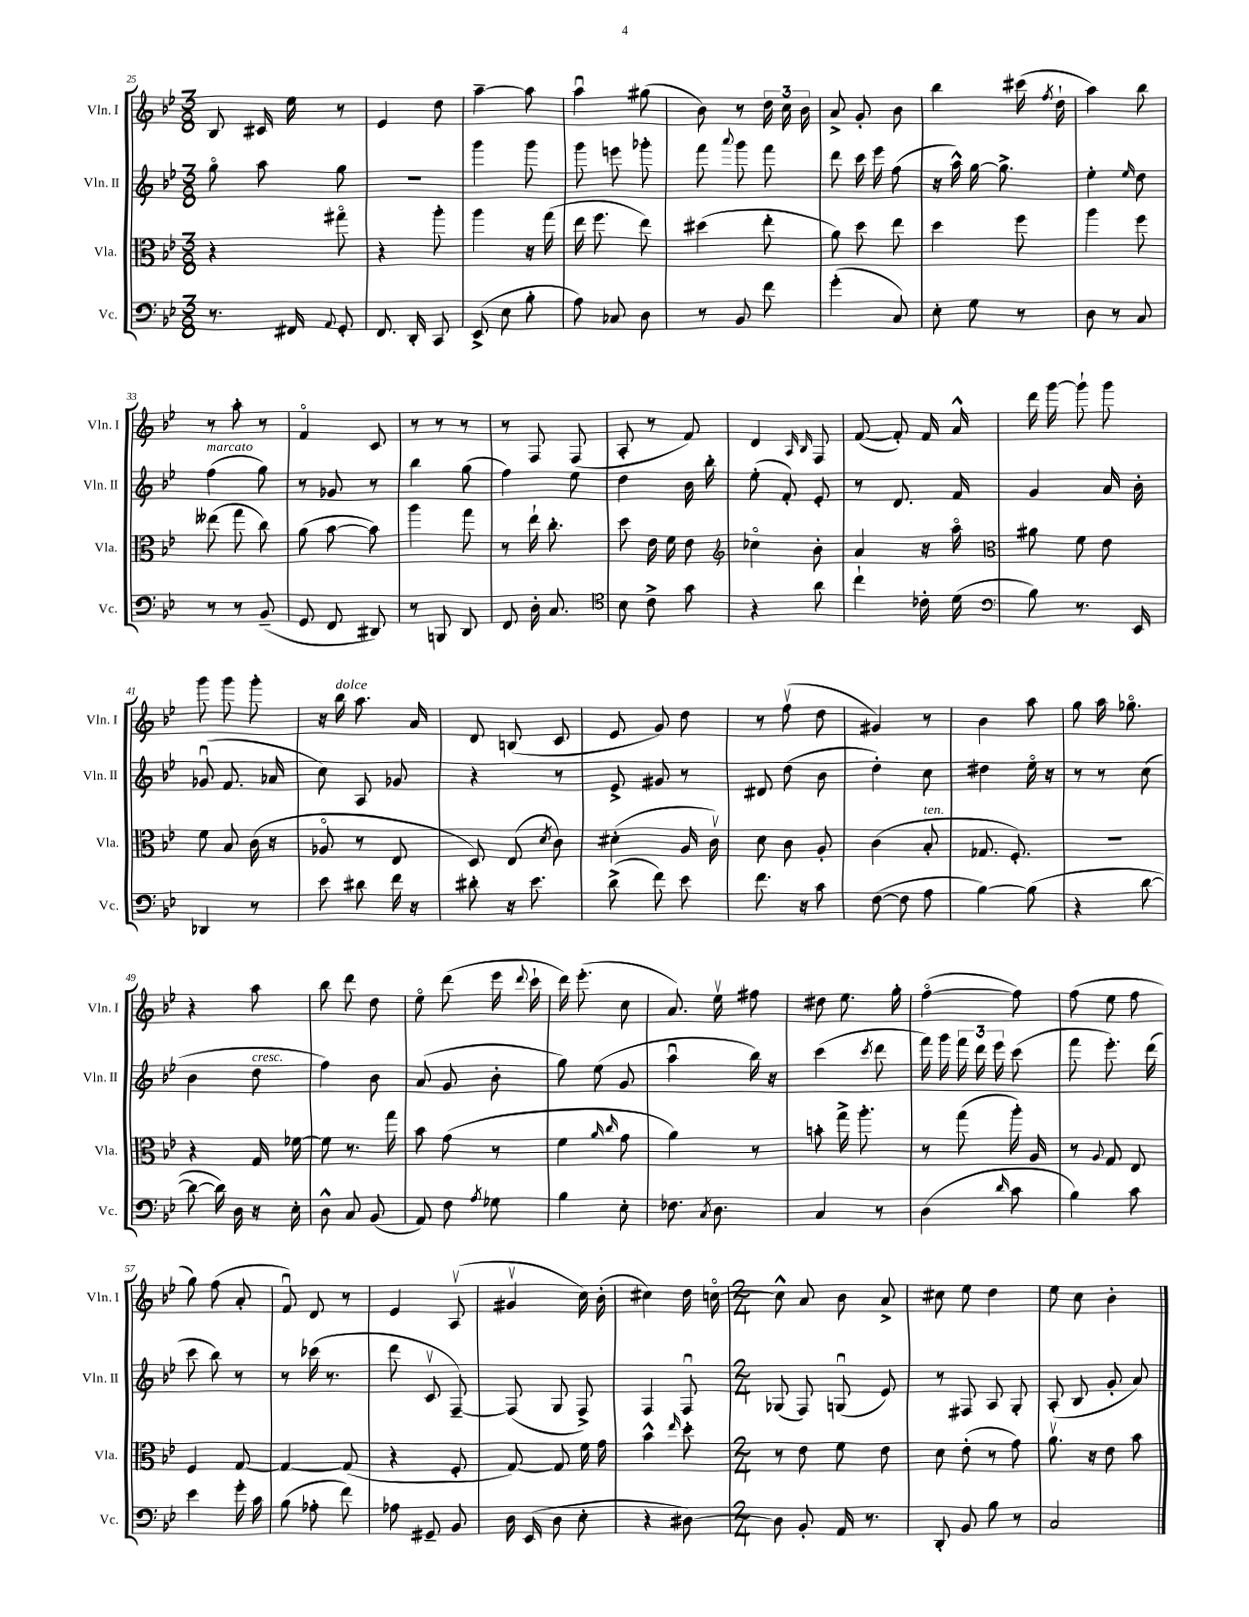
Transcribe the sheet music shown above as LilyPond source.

<<
\new StaffGroup <<
\new Staff = "s0" \with { instrumentName = "Vln. I" shortInstrumentName = "Vln. I" } {
    \clef treble \key bes \major \numericTimeSignature \time 3/8
    \autoBeamOff bes8 cis'16 ees''16 r8 |
    ees'4 d''8 |
    a''4~-- a''8 |
    a''4\downbow gis''8( |
    bes'8) r8 \tuplet 3/2 { d''16 c''16 bes'16 } |
    a'8-> g'8-. bes'8 |
    bes''4 cis'''16( \acciaccatura { f''8 } d''16-! |
    a''4) bes''8 |
    r8 a''8-. r8 |
    f'4\flageolet c'8 |
    r8 r8 r8 |
    r8 f8 f8( |
    a8-. r8 f'8) |
    d'4 \grace { a16 bes16 } f8 |
    f'8~( f'8-.) f'16 a'16-^ |
    d'''16 g'''16~ g'''8-! g'''8 |
    g'''8 g'''8 g'''8-. |
    r16 bes''16^\markup { \italic "dolce" } a''8. a'16 |
    d'8 b8( c'8 |
    ees'8 g'8) d''8 |
    r8 f''8\upbow( d''8 |
    gis'4) r8 |
    bes'4 a''8 |
    g''8 a''16 ges''8.\flageolet |
    r4 a''8 |
    bes''8 d'''8 d''8 |
    ees''8\flageolet d'''8( ees'''16 \appoggiatura { d'''8 } c'''16-! |
    d'''16) ees'''8.-.( c''8 |
    a'8.) ees''16\upbow fis''8 |
    dis''8 ees''8. g''16-. |
    f''4~\flageolet( f''8) |
    f''8( ees''8 f''8 |
    g''8) f''8( a'8-. |
    f'8\downbow) d'8 r8 |
    ees'4 a8\upbow( |
    gis'4\upbow c''16) bes'16-.( |
    cis''4) d''16 c''16~\flageolet |
    \numericTimeSignature \time 2/4 c''8-^ a'8 bes'8 a'8-> |
    cis''8 ees''8 d''4 |
    ees''8 c''8 bes'4-. \bar "|." |
}
\new Staff = "s1" \with { instrumentName = "Vln. II" shortInstrumentName = "Vln. II" } {
    \clef treble \key bes \major \numericTimeSignature \time 3/8
    \autoBeamOff g''8\flageolet a''8 g''8 |
    R4. |
    g'''4 g'''8 |
    g'''8 e'''8 ges'''8-. |
    f'''8 \appoggiatura { a'''8 } g'''8 f'''8 |
    d'''8 c'''16 ees'''16 f''8( |
    r16 a''16-^) g''16~ g''8.-> |
    ees''4-. \grace { ees''16 } d''8 |
    f''4^\markup { \italic "marcato" }( g''8) |
    r8 ges'8 r8 |
    bes''4 g''8( |
    f''4) ees''8 |
    d''4 bes'16 bes''16-. |
    ees''8-.( f'8-.) ees'8-. |
    r8 d'8. f'16 |
    g'4 a'16 bes'16-. |
    ges'8\downbow( f'8. aes'16 |
    c''8) a8 ges'8 |
    r4 r8 |
    ees'8-> gis'8 r8 |
    dis'8 d''8( bes'8 |
    d''4-.) c''8 |
    dis''4 ees''16\flageolet r16 |
    r8 r8 c''8( |
    bes'4 d''8^\markup { \italic "cresc." } |
    f''4) bes'8 |
    a'8( g'8 bes'8-. |
    g''8) ees''8( g'8 |
    a''4\downbow bes''16) r16 |
    c'''4( \acciaccatura { c'''8 } d'''8 |
    f'''16) g'''16 \tuplet 3/2 { f'''16 d'''16 ees'''16 } c'''8( |
    f'''8 ees'''8.-.) d'''16( |
    c'''8 bes''8) r8 |
    r8 ces'''16( r8. |
    d'''8 c'8\upbow f8~--) |
    f8( g8 f8->) |
    f4 f8\downbow |
    \numericTimeSignature \time 2/4 ges8( f8) g8\downbow( ees'8) |
    r8 fis8 a8 g8-. |
    a8-.( bes8 g'8-. a'8) \bar "|." |
}
\new Staff = "s2" \with { instrumentName = "Vla." shortInstrumentName = "Vla." } {
    \clef alto \key bes \major \numericTimeSignature \time 3/8
    \autoBeamOff r4 gis''8\flageolet |
    r4 a''8-. |
    a''4 r16 g''16( |
    ees''16 f''8. ees''8) |
    dis''4( ees''8-. |
    a'8) d''8 ees''8 |
    d''4 f''8 |
    a''4 f''8 |
    eeses''8( g''8 c''8) |
    a'8( bes'8~ bes'8) |
    a''4 g''8 |
    r8 ees''16-! c''8.-. |
    d''8 ees'16 f'16 ees'8 |
    \clef treble ces''4\flageolet bes'8-. |
    a'4 r16 a''16\flageolet |
    \clef alto ais'8 f'8 ees'8 |
    f'8 bes8 c'16( r16 |
    aes8\flageolet r8 ees8 |
    d8) ees8( \acciaccatura { d'8 } c'8) |
    dis'4-.( a16 c'16\upbow) |
    d'8 c'8 a8-. |
    c'4( bes8-.^\markup { \italic "ten." } |
    ges8. f8.-.) |
    R4. |
    r4 g16 fes'16~ |
    fes'8 r8. g''16 |
    bes'8 g'8( r8 |
    f'4 \grace { a'16 c''16 } g'8 |
    a'4) r8 |
    b'8-. g''16-> a''8.-. |
    r8 g''8( a''16-.) a16 |
    r8 \appoggiatura { a8 } g8 ees8 |
    f4 g8~ |
    g4~ g8( |
    r4 f8-. |
    g8~) g8 f'16 g'16 |
    bes'4-^ \grace { ees''16 } d''8-. |
    \numericTimeSignature \time 2/4 r8 ees'8 f'8 ees'8 |
    d'8 ees'8-.( r8 g'8) |
    a'8.\upbow r16 ees'8 bes'8 \bar "|." |
}
\new Staff = "s3" \with { instrumentName = "Vc." shortInstrumentName = "Vc." } {
    \clef bass \key bes \major \numericTimeSignature \time 3/8
    \autoBeamOff r8. fis,16 \appoggiatura { a,8 } g,8-. |
    f,8. d,16-. c,8 |
    ees,8->( ees8 bes8-. |
    a8) ces8 d8 |
    r8 bes,8 f'8 |
    g'4-.( c8) |
    ees8-. g8 r8 |
    d8 r8 c8 |
    r8 r8 bes,8--( |
    g,8 f,8 dis,8) |
    r8 b,,8 d,8 |
    f,8 d16-. c8. |
    \clef tenor bes8 c'8-> g'8 |
    r4 a'8 |
    c''4-! ces'16-. d'16( |
    \clef bass bes8) r8. ees,16 |
    des,4 r8 |
    ees'8 dis'8 f'16 r16 |
    dis'8-. r16 ees'8. |
    d'8->( f'8) ees'8 |
    f'8. r16 c'8 |
    f8~( f8 a8 |
    bes4~) bes8( |
    r4 d'8~ |
    d'8~ d'16) d16 r16 ees16-. |
    d8-^ c8 bes,8( |
    a,8) f8 \acciaccatura { a8 } ges8 |
    bes4 ees8-. |
    fes8. \acciaccatura { c8 } d8. |
    c4 r8 |
    d4( \grace { d'16 } c'8 |
    bes4) c'8 |
    ees'4 g'16-. c'16 |
    bes8( aes8-. f'8) |
    aes8 gis,8-- bes,8 |
    d16 ees,16( d8 ees8-. |
    r4 dis8~) |
    \numericTimeSignature \time 2/4 dis8 bes,8-. a,16 r8. |
    d,8-. bes,8 bes8 r8 |
    c2 \bar "|." |
}
>>
>>
\layout { \context { \Score currentBarNumber = #25 } }
